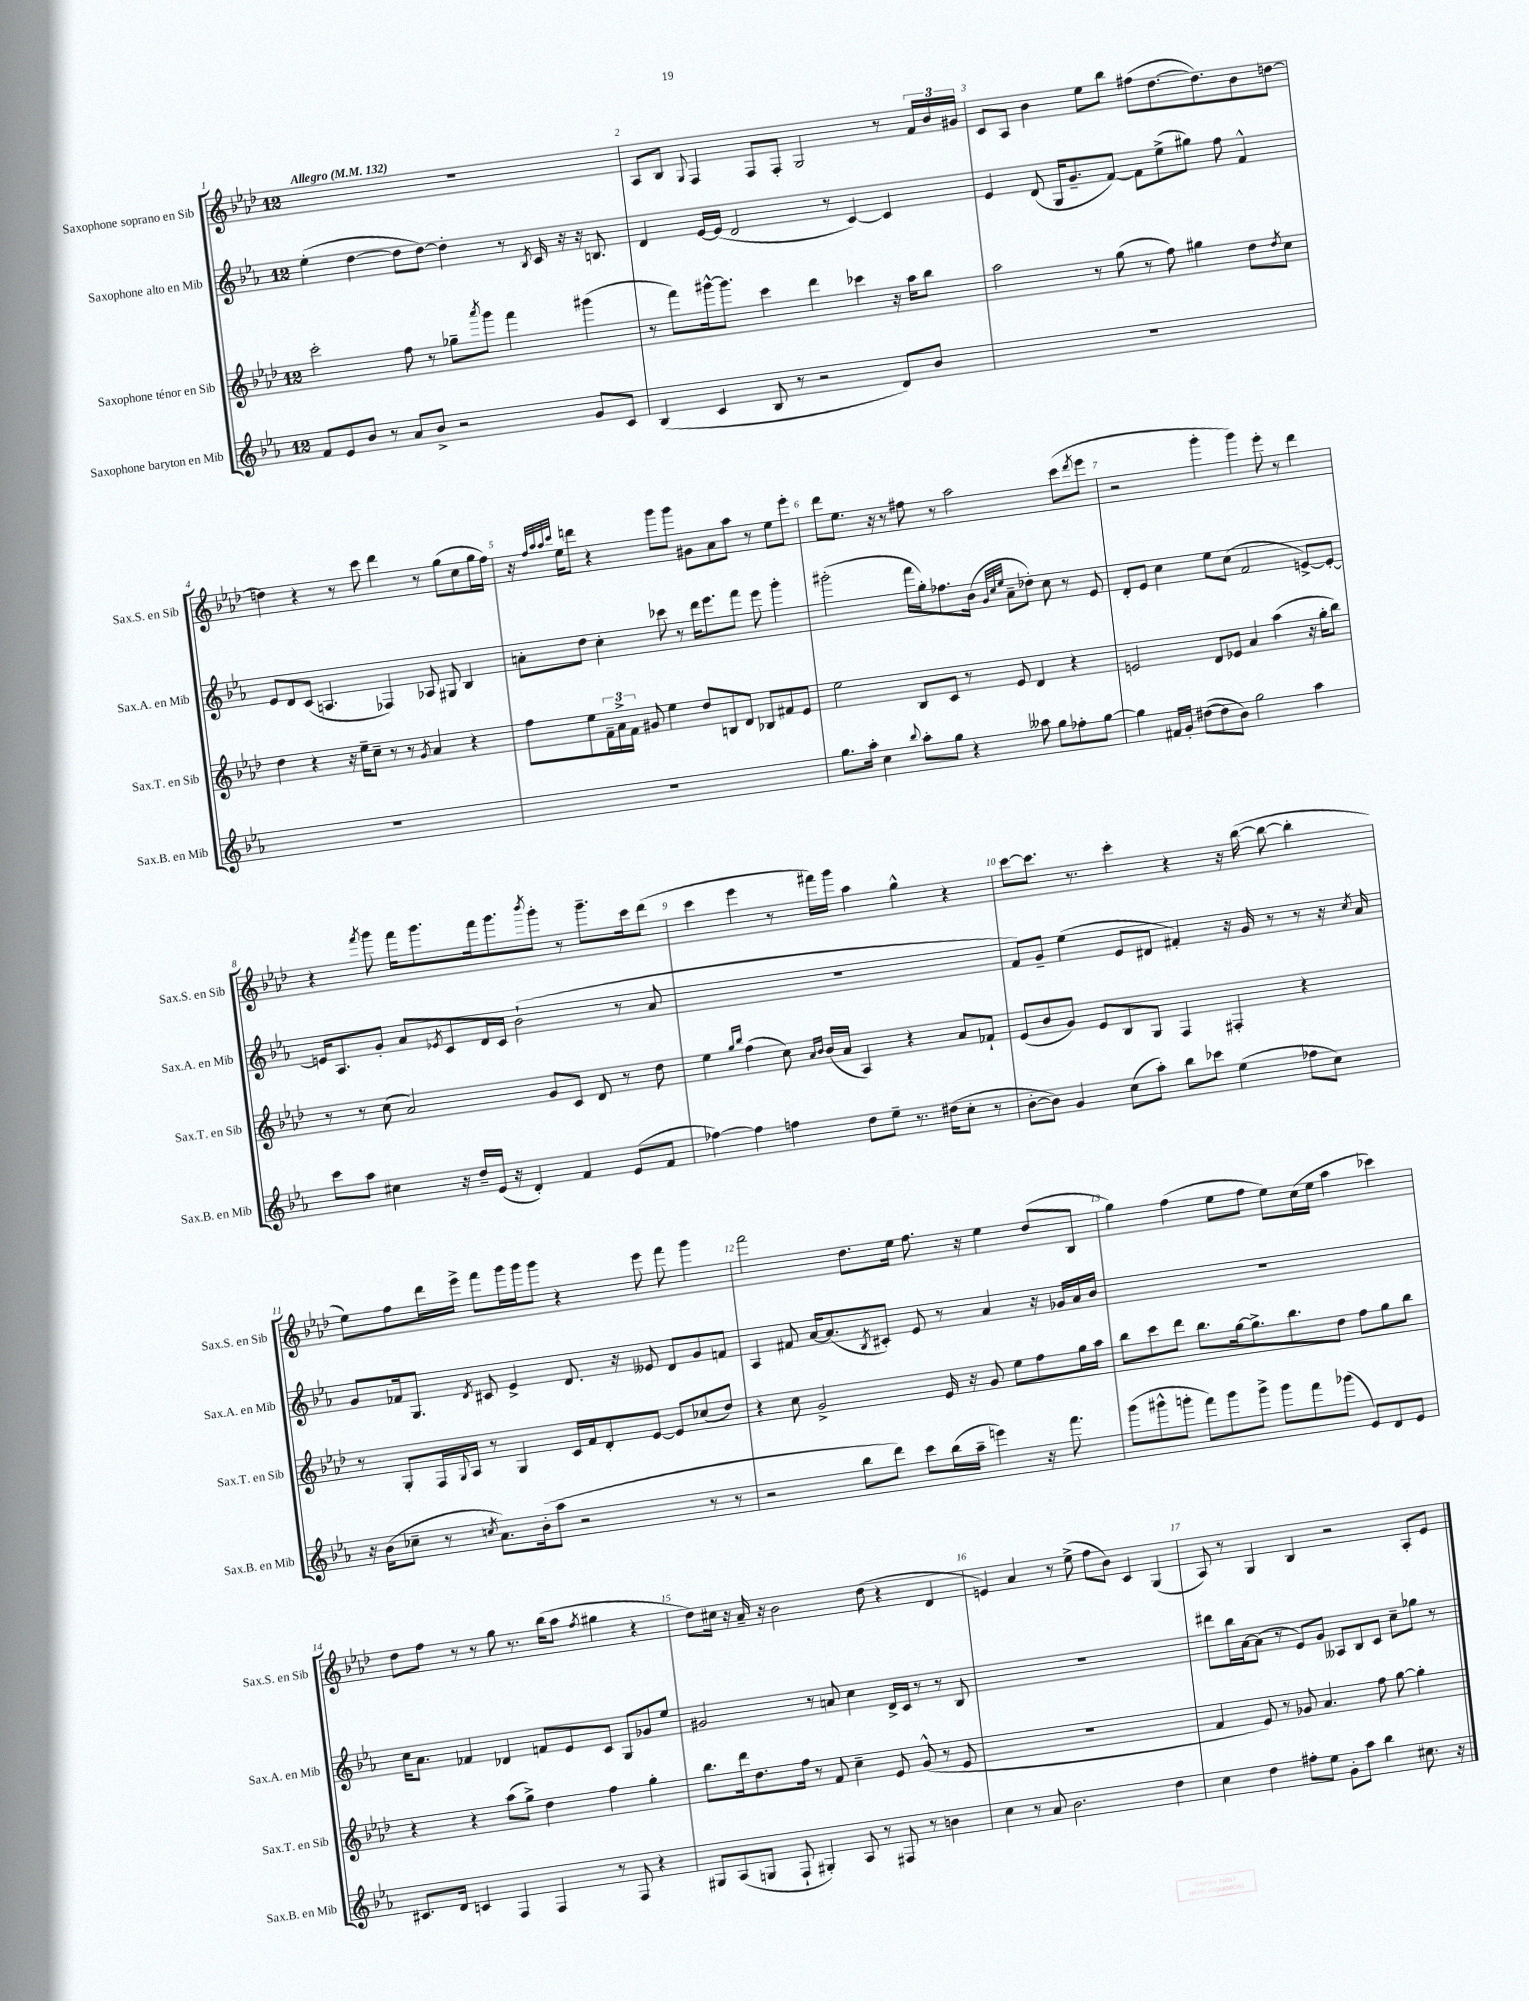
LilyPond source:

<<
\new StaffGroup <<
\new Staff = "s0" \with { instrumentName = "Saxophone soprano en Sib" shortInstrumentName = "Sax.S. en Sib" } {
    \clef treble \key aes \major \once \override Staff.TimeSignature.style = #'single-digit \time 12/8 \tempo "Allegro" 4 = 132
    R1. |
    aes8 bes8 \appoggiatura { g8 } f4 f8 f8-. g2 r8 \tuplet 3/2 { f'16 bes'16 gis'16 } |
    c'8 aes8 bes'4 ees''8 bes''8 fis''8( des''8.~ des''8.) bes'8 d''8~ |
    d''4 r4 r8 c'''8 des'''4 r8 g''8( c''8 g''16 f''16) |
    r16 \grace { f''32 aes''32 aes''32 c'''32 } ees''16 d'''8 r4 g'''8 g'''8 gis'8 aes'8 aes''8 r8 ees''8 ees'''8-. |
    des'''8 ees''8. r16 r8 fis''8 r8 aes''2 c'''8( \acciaccatura { des'''8 } ees'''8 |
    r2 g'''4-. g'''4) ees'''8-. r8 des'''4 |
    r4 \acciaccatura { f'''8 } g'''8 f'''16 g'''8. f'''16 g'''8. \acciaccatura { bes'''8 } g'''8-. r8 g'''8.-- c'''16 des'''8( |
    c'''4 ees'''4 r8 fis'''16) g'''16 aes''4 g''4-^ r4 |
    c'''8~ c'''8. r8. c'''4-. r4 r16 bes''16~( bes''8~ bes''4-. |
    ees''8) f''8 des'''16 ees'''16-> f'''8 g'''16 g'''16 g'''8 r4 ees'''8 f'''8 g'''4 |
    f'''2 des''8. ees''16 f''8. r16 ees''4 des''8( bes8 |
    g''4) f''4( ees''8 f''8 ees''8) c''16( ees''16 aes''4 ces'''4) |
    des''8 f''8 r8 r8 g''8 r8. bes''16( aes''8 \acciaccatura { f''8 } gis''4 r4 |
    des''8) cis''16 r16 aes'16-- r16 bes'2 des''8( r4 des'4 |
    e'4) aes'4 r8 ees''8->( f''8 bes'8) c'4 g4( |
    aes8) r8 g4 bes4 r2 aes8-. ees'8 \bar "|." |
}
\new Staff = "s1" \with { instrumentName = "Saxophone alto en Mib" shortInstrumentName = "Sax.A. en Mib" } {
    \clef treble \key ees \major \once \override Staff.TimeSignature.style = #'single-digit \time 12/8
    ees''4-.( d''4~ d''8 d''8~) d''4-. r8 \acciaccatura { bes8 } c'16 r16 r16 b8. |
    d'4 ees'16~ ees'16( d'2 r8 c'4~) c'4 |
    ees'4 d'8( g16 g'8.-- f'8~) f'8 ees''8->( gis''8) f''8 f'4-^ |
    ees'8 d'8 c'8( a4. fes4) aes8 gis8 bes4 |
    a'8-. d''8 c''4-. ces'''8 r8 d'''16 ees'''8. f'''8 ees'''8 g'''4-. |
    gis'''2-.( f'''16 g''16-.) fes''8. bes'16( \grace { g'32 c''32 ees''32 } aes'8-- des''8-.) c''8 r8 ees'8 |
    d'8-. ees'8 c''4 ees''8 c''8( f'2 e'8~->) e'8~-. |
    e'16 aes8. g'8-. aes'8 \acciaccatura { ees'8 } c'8 d'16 c'16 bes'2-!( r8 aes'8 |
    R1. |
    f'8) g'8-- ees''4( ees'8 dis'8 fis'4-.) r16 g'16 r8 r8 r16 \acciaccatura { c''8 } aes'16 |
    g'8 fes'16 g8. \acciaccatura { d'8 } cis'8 ees'4-> d'8. r16 eeses'8 d'8 g'8 f'8 |
    aes4 fis'8 aes'16~ aes'8.( \acciaccatura { bes8 } cis'8-.) ees'8 r8 aes'4 r16 ges'16 aes'16 bes'16 |
    R1. |
    c''16 aes'8. fes'4 des'4 f'8 ees'8 c'8 g8 ges'8 ees''8 |
    gis'2 r8 a'8 c''4 d'16-> c'16 r8 r8 bes8 |
    R1. |
    dis'''8 bes''16 aes'16~ aes'8( r8 ees'8) g'8 aeses8 bes8 c'8 c''8-- ges''8 r8 \bar "|." |
}
\new Staff = "s2" \with { instrumentName = "Saxophone ténor en Sib" shortInstrumentName = "Sax.T. en Sib" } {
    \clef treble \key aes \major \once \override Staff.TimeSignature.style = #'single-digit \time 12/8
    c'''2-. f''8 r8 ges''8-- \acciaccatura { aes'''8 } g'''8 f'''4 gis'''4( |
    r8 f'''8) gis'''16~-^ gis'''8. c'''4 des'''4 ces'''4 r16 aes''16 bes''8 |
    aes''2 r8 g''8( r8 f''8) gis''4 des''8 \acciaccatura { des''8 } c''8 |
    des''4 r4 r16 ees''16-- c''8-- r8 r8 \acciaccatura { g'8 } aes'4 r4 |
    f''8 ees''8 \tuplet 3/2 { f'16-- aes'16-> f'16 } gis'8 ees''4 des''8 b8 des'8 bes8 fis'8 ees'8 |
    ees''2 bes8 c'8 r8 ees'8 des'4 r4 |
    e'2 des'8 ees'8 aes'4 aes''4( r16 g''16-. bes''8) |
    r8 r8 c''8( aes'2) g'8 c'8 des'8 r8 des''8 |
    ees''4 \grace { g''16 bes''16 } f''4( c''8) \grace { aes'16 bes'16 } bes'16( aes'16 aes4) r4 aes'8 fes'8-! |
    ees'8( bes'8 g'8) ees'8 bes8 g8 f4 fis4-. r4 |
    r8 g8-. f16 \appoggiatura { g8 } aes16 r8 g4 c'16 f'16 des'8-. ees'8~ ees'8 ces''8( des''8) |
    r4 c''8 g'2-> ees'16 r16 g'8 ees''8 f''8 g''16 aes''16 |
    bes''8 c'''8 des'''8 bes''8. g''16~ g''8.-> bes''8. des''8 f''8 g''8 bes''8 |
    r4 r4 aes''8( g''8->) des''4 f''4 g''4-. |
    bes''8. des'''16 des''8. f''16 r8 f'8 c''4-- ees'8 g'8-^( r8 ees'8 |
    R1. |
    f'4 ees'8) r8 ges'8 aes'4. f''8 g''8~ g''4-. \bar "|." |
}
\new Staff = "s3" \with { instrumentName = "Saxophone baryton en Mib" shortInstrumentName = "Sax.B. en Mib" } {
    \clef treble \key ees \major \once \override Staff.TimeSignature.style = #'single-digit \time 12/8
    f'8 ees'8 bes'8 r8 aes'8 bes'8-> r2 g'8 c'8 |
    bes4( c'4 bes8 r8 r2 d'8) bes'8 |
    R1. |
    R1. |
    R1. |
    g''8. aes''16-. c''4 \appoggiatura { bes''8 } aes''8-. g''8 r4 aeses''8 g''8 fes''8-. g''8~ |
    g''4 fis'16 g'16-. dis''8~( dis''8 bes'8) g''2 aes''4 |
    c'''8 aes''8 cis''4 r16 d''16-- ees'16( r16 d'4-.) f'4 ees'8( f'8 |
    fes''4~) fes''4 f''4 d''8 ees''8-- r8. dis''16( c''8-. r8 |
    bes'8~-. bes'8) g'4 c''8( aes''8-.) bes''8 ces'''8 ees''4( fes''8 c''8) |
    r16 bes'16( ces''8-- r8 \acciaccatura { c''8 } aes'8.) bes'16-.( aes''8 r2 r8 r8 |
    r2 bes''8 d'''8) c'''8 bes''16( aes''16-- e'''4) r16 f'''8. |
    g'''8( gis'''8-^ g'''8-. f'''8) g'''8 g'''8-> g'''8 f'''8 ges'''8( ees'8) d'8 ees'8 |
    cis'8. d'16 c'4 f4 f4 r8 f8 r4 |
    gis8 aes8( g8 f8-! gis4-.) aes8 r8 fis8 r8 b'4 |
    c''4 r8 aes'8 bes'2. d''4 |
    c''4 d''4 fis''8-. ees''8 g'8-. aes''8 bes''4 cis''8. r16 \bar "|." |
}
>>
>>
\layout { \context { \Score \override BarNumber.break-visibility = ##(#f #t #t) barNumberVisibility = #all-bar-numbers-visible } }
